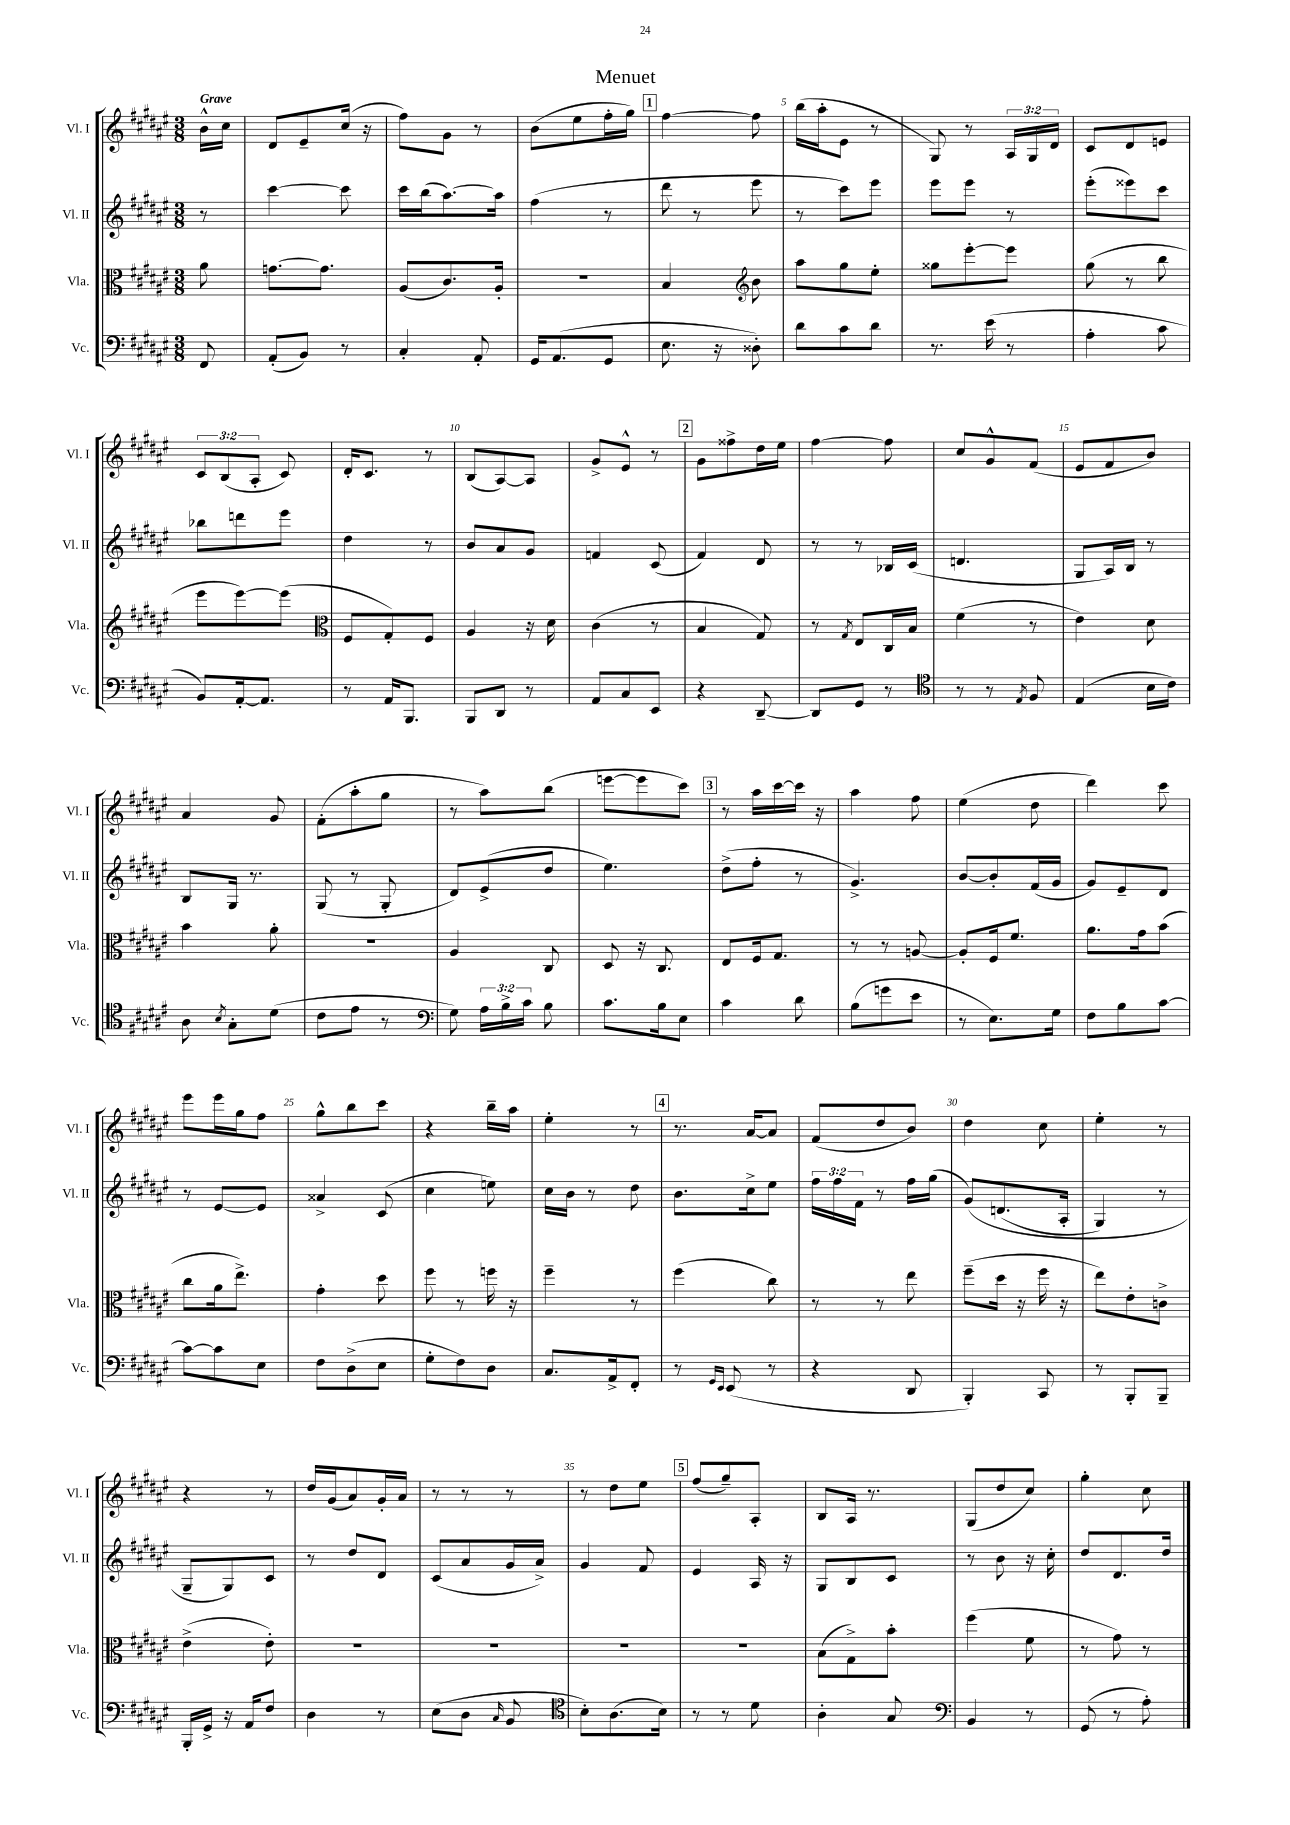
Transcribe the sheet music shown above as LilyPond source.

\header { title = "Menuet" }
<<
\new StaffGroup <<
\new Staff = "s0" \with { instrumentName = "Vl. I" shortInstrumentName = "Vl. I" } {
    \clef treble \key fis \major \numericTimeSignature \time 3/8 \override Staff.TupletNumber.text = #tuplet-number::calc-fraction-text \partial 8 \tempo "Grave"
    \autoBeamOff b'16[-^ cis''16] |
    dis'8[ eis'8-- cis''16]( r16 |
    fis''8[) gis'8] r8 |
    b'8[( eis''8 fis''16-. gis''16]) |
    \mark \markup { \box "1" } fis''4~ fis''8 |
    b''16[( ais''16-. eis'8] r8 |
    gis8) r8 \tuplet 3/2 { ais16[ gis16 dis'16] } |
    cis'8[ dis'8 e'8] |
    \tuplet 3/2 { cis'8[ b8( ais8]-. } cis'8) |
    dis'16[-. cis'8.] r8 |
    b8[( ais8~) ais8] |
    gis'8[-> eis'8]-^ r8 |
    \mark \markup { \box "2" } gis'8[ fisis''8-> dis''16 eis''16] |
    fis''4~ fis''8 |
    cis''8[ gis'8-^ fis'8]( |
    eis'8[ fis'8 b'8]) |
    ais'4 gis'8 |
    fis'8[-.( ais''8-. gis''8] |
    r8 ais''8[) b''8]( |
    e'''8[~ e'''8 cis'''8]) |
    \mark \markup { \box "3" } r8 ais''16[ cis'''16~ cis'''16] r16 |
    ais''4 fis''8 |
    eis''4( dis''8 |
    dis'''4) cis'''8 |
    eis'''8[ eis'''16 gis''16 fis''8] |
    gis''8[-^ b''8 cis'''8] |
    r4 b''16[-- ais''16] |
    eis''4-. r8 |
    \mark \markup { \box "4" } r8. ais'16[~ ais'8] |
    fis'8[( dis''8 b'8]) |
    dis''4 cis''8 |
    eis''4-. r8 |
    r4 r8 |
    dis''16[ gis'16( ais'8) gis'16-. ais'16] |
    r8 r8 r8 |
    r8 dis''8[ eis''8] |
    \mark \markup { \box "5" } fis''8[( gis''8--) ais8]-. |
    b8[ ais16] r8. |
    gis8[( dis''8 cis''8]) |
    gis''4-. cis''8 \bar "|." |
}
\new Staff = "s1" \with { instrumentName = "Vl. II" shortInstrumentName = "Vl. II" } {
    \clef treble \key fis \major \numericTimeSignature \time 3/8 \override Staff.TupletNumber.text = #tuplet-number::calc-fraction-text \partial 8
    \autoBeamOff r8 |
    cis'''4~ cis'''8 |
    cis'''16[ b''16( ais''8.~) ais''16] |
    fis''4( r8 |
    \mark \markup { \box "1" } dis'''8 r8 eis'''8 |
    r8 cis'''8[) eis'''8] |
    eis'''8[ eis'''8] r8 |
    eis'''8[-.( eisis'''8) cis'''8] |
    bes''8[ d'''8 eis'''8] |
    dis''4 r8 |
    b'8[ ais'8 gis'8] |
    f'4 cis'8( |
    \mark \markup { \box "2" } fis'4) dis'8 |
    r8 r8 bes16[ cis'16]( |
    d'4. |
    gis8[ ais16) b16] r8 |
    b8[ gis16] r8. |
    gis8( r8 gis8-. |
    dis'8[) eis'8->( dis''8] |
    eis''4.) |
    \mark \markup { \box "3" } dis''8[->( fis''8]-. r8 |
    gis'4.->) |
    b'8[~ b'8-. fis'16( gis'16] |
    gis'8[) eis'8-- dis'8] |
    r8 eis'8[~ eis'8] |
    aisis'4-> cis'8( |
    cis''4 e''8) |
    cis''16[ b'16] r8 dis''8 |
    \mark \markup { \box "4" } b'8.[ cis''16-> eis''8] |
    \tuplet 3/2 { fis''16[ fis''16 fis'16] } r8 fis''16[ gis''16]( |
    gis'8[)\( d'8.( ais16]-. |
    gis4) r8 |
    gis8[-- gis8\) cis'8] |
    r8 dis''8[ dis'8] |
    cis'8[( ais'8 gis'16 ais'16]->) |
    gis'4 fis'8 |
    \mark \markup { \box "5" } eis'4 ais16 r16 |
    gis8[ b8 cis'8] |
    r8 b'8 r16 cis''16-. |
    dis''8[ dis'8. dis''16] \bar "|." |
}
\new Staff = "s2" \with { instrumentName = "Vla." shortInstrumentName = "Vla." } {
    \clef alto \key fis \major \numericTimeSignature \time 3/8 \partial 8
    \autoBeamOff ais'8 |
    g'8.[~ g'8.] |
    ais8[( cis'8.) ais16]-. |
    r4. |
    \mark \markup { \box "1" } b4 \clef treble b'8 |
    ais''8[ gis''8 eis''8]-. |
    gisis''8[ eis'''8~-. eis'''8] |
    gis''8( r8 b''8 |
    eis'''8[ eis'''8~) eis'''8]( |
    \clef alto fis8[ gis8-.) fis8] |
    ais4 r16 dis'16 |
    cis'4( r8 |
    \mark \markup { \box "2" } b4 gis8) |
    r8 \acciaccatura { gis8 } eis8[ cis16 b16] |
    fis'4( r8 |
    eis'4) dis'8 |
    b'4 ais'8-. |
    R4. |
    ais4 cis8 |
    dis8 r16 cis8. |
    \mark \markup { \box "3" } eis8[ fis16 gis8.] |
    r8 r8 a8~ |
    a8[-. fis16 fis'8.] |
    ais'8.[ gis'16 b'8]( |
    cis''8[ ais'16 eis''8.]->) |
    gis'4-. dis''8 |
    fis''8 r8 f''16 r16 |
    fis''4-- r8 |
    \mark \markup { \box "4" } fis''4( cis''8) |
    r8 r8 eis''8 |
    fis''8[--( dis''16] r16 fis''16 r16 |
    eis''8[) eis'8-. c'8]-> |
    eis'4->( eis'8-.) |
    R4. |
    R4. |
    R4. |
    \mark \markup { \box "5" } R4. |
    b8[( gis8->) b'8]-. |
    fis''4( fis'8 |
    r8 gis'8) r8 \bar "|." |
}
\new Staff = "s3" \with { instrumentName = "Vc." shortInstrumentName = "Vc." } {
    \clef bass \key fis \major \numericTimeSignature \time 3/8 \override Staff.TupletNumber.text = #tuplet-number::calc-fraction-text \partial 8
    \autoBeamOff fis,8 |
    ais,8[-.( b,8]) r8 |
    cis4-. ais,8-. |
    gis,16[ ais,8.( gis,8] |
    \mark \markup { \box "1" } eis8. r16 disis8-.) |
    dis'8[ cis'8 dis'8] |
    r8. eis'16( r8 |
    ais4-. cis'8 |
    b,8[) ais,16~-. ais,8.] |
    r8 ais,16[ b,,8.] |
    b,,8[ dis,8] r8 |
    ais,8[ cis8 eis,8] |
    \mark \markup { \box "2" } r4 dis,8~-- |
    dis,8[ gis,8] r8 |
    \clef tenor r8 r8 \acciaccatura { eis8 } fis8 |
    eis4( b16[ cis'16]) |
    ais8 \acciaccatura { b8 } gis8[-. dis'8]( |
    cis'8[ eis'8] r8 |
    \clef bass gis8) \tuplet 3/2 { ais16[ b16-> cis'16] } b8 |
    cis'8.[ b16 eis8] |
    \mark \markup { \box "3" } cis'4 dis'8 |
    b8[( g'8 eis'8] |
    r8 eis8.[) gis16] |
    fis8[ b8 cis'8]~ |
    cis'8[~ cis'8 eis8] |
    fis8[ dis8->( eis8] |
    gis8[-. fis8) dis8] |
    cis8.[ ais,16-> fis,8]-. |
    \mark \markup { \box "4" } r8 \grace { gis,16[ eis,16] } eis,8( r8 |
    r4 dis,8 |
    b,,4-.) cis,8 |
    r8 b,,8[-. b,,8]-- |
    b,,16[-. gis,16]-> r16 ais,16[ fis8] |
    dis4 r8 |
    eis8[( dis8] \grace { cis16 } b,8 |
    \clef tenor b8[-.) ais8.( b16]) |
    \mark \markup { \box "5" } r8 r8 dis'8 |
    ais4-. gis8 |
    \clef bass b,4 r8 |
    gis,8( r8 ais8-.) \bar "|." |
}
>>
>>
\layout { \context { \Score \override BarNumber.break-visibility = ##(#f #t #t) barNumberVisibility = #(every-nth-bar-number-visible 5) } }
